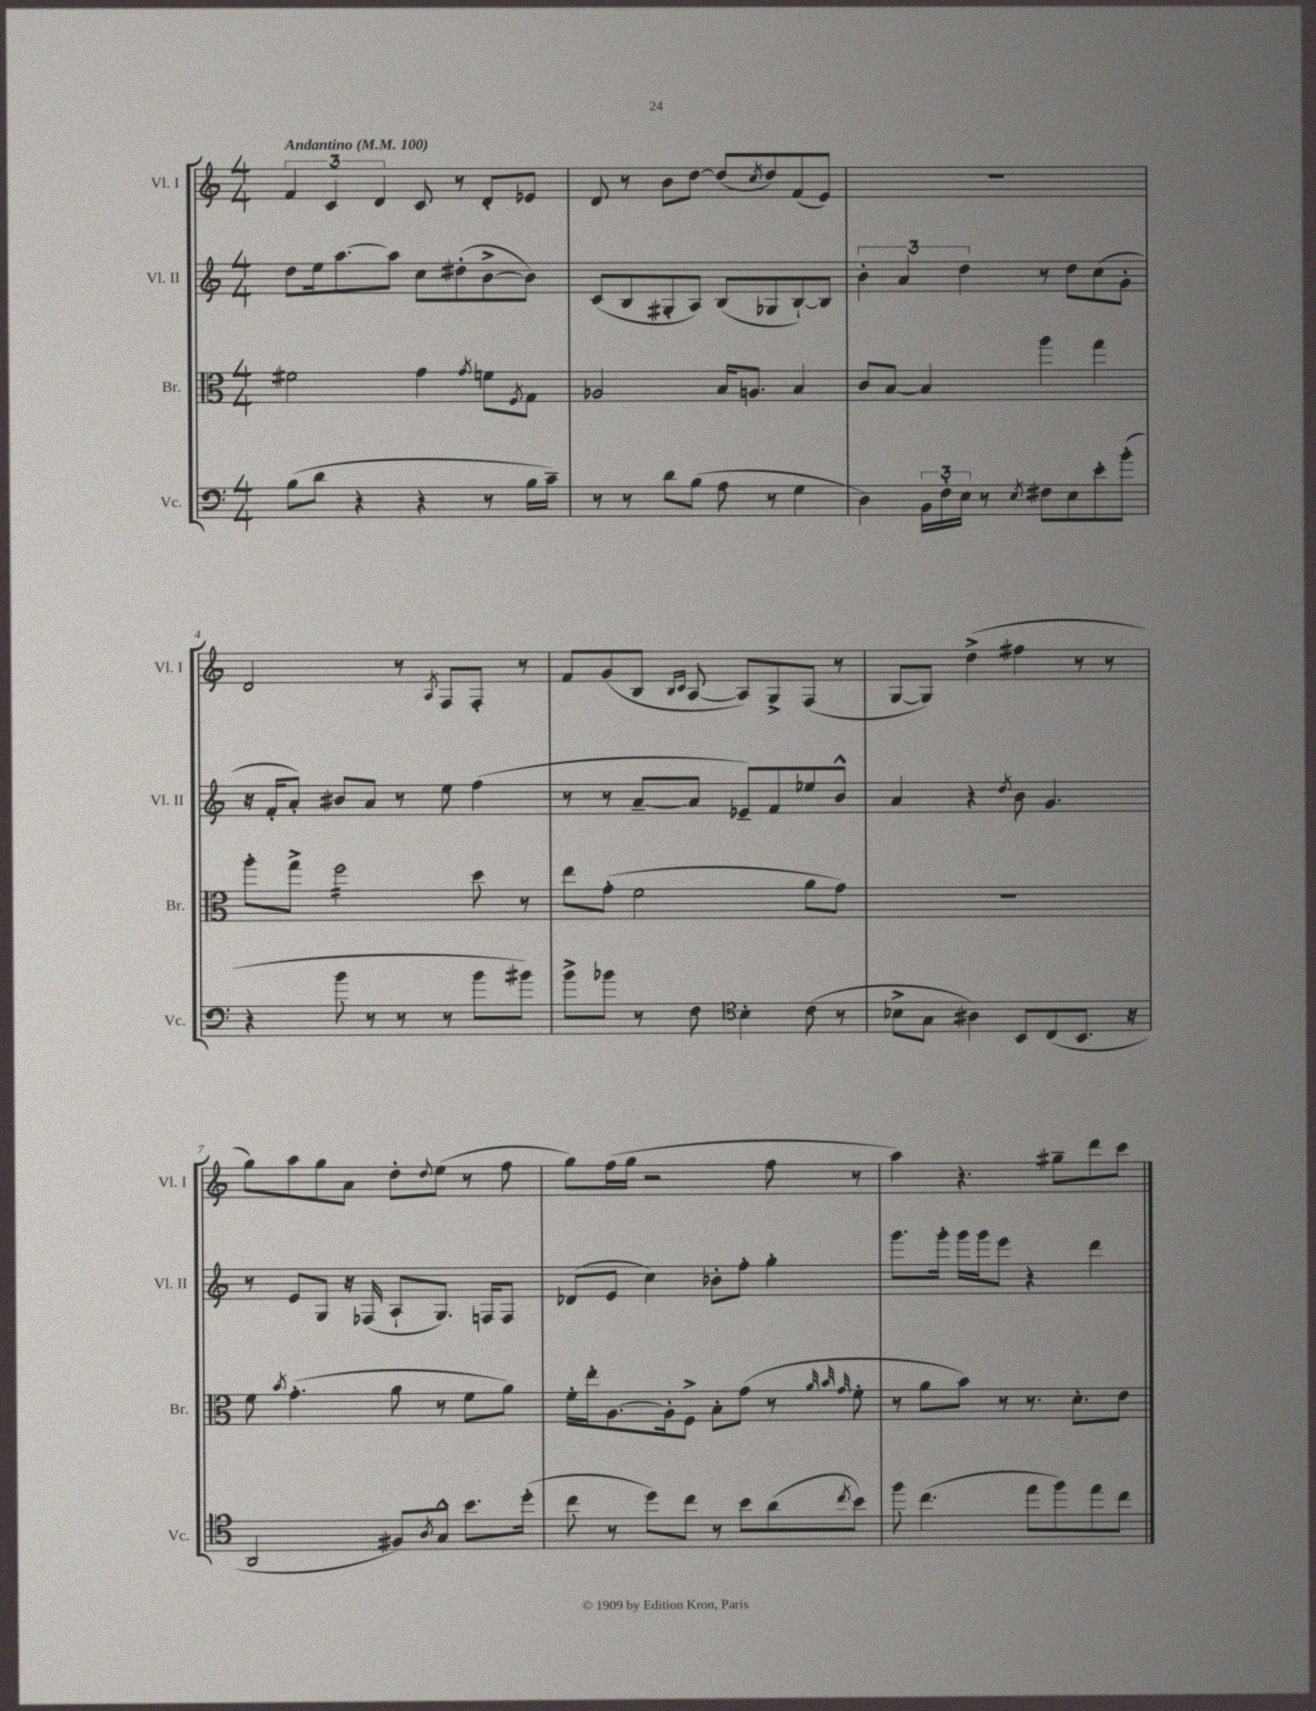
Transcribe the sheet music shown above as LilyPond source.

<<
\new StaffGroup <<
\new Staff = "s0" \with { instrumentName = "Vl. I" shortInstrumentName = "Vl. I" } {
    \clef treble \key c \major \numericTimeSignature \time 4/4 \tempo "Andantino" 4 = 100
    \tuplet 3/2 { f'4 c'4 d'4 } c'8 r8 d'8-. ees'8 |
    d'8 r8 b'8 d''8~ d''8( \acciaccatura { c''8 } d''8) f'8( e'8) |
    R1 |
    d'2 r8 \acciaccatura { a8 } f8 f8-. r8 |
    f'8 g'8( b8 \grace { b16 c'16 } a8~ a8) g8-> f8( r8 |
    g8~ g8) d''4->( fis''4 r8 r8 |
    g''8) a''8 g''8 a'8 d''8-. \appoggiatura { d''8 } e''8( r8 f''8 |
    g''8) f''16( g''16 r2 f''8 r8 |
    a''4) r4. gis''8-- d'''8 c'''8 \bar "|." |
}
\new Staff = "s1" \with { instrumentName = "Vl. II" shortInstrumentName = "Vl. II" } {
    \clef treble \key c \major \numericTimeSignature \time 4/4
    d''8 e''16 a''8.~ a''8 c''8 dis''8-.( b'8~-> b'8) |
    c'8( b8 gis8-. a8) b8( ges8 b8~-!) b8 |
    \tuplet 3/2 { b'4-. a'4 d''4 } r8 d''8 c''8( g'8-. |
    r16 f'16-. a'8-.) bis'8 a'8 r8 e''8 f''4( |
    r8 r8 a'8~-- a'8 ees'8--) f'8 ees''8 b'8-^ |
    a'4 r4 \acciaccatura { d''8 } b'8 g'4. |
    r8 e'8 g8 r16 fes16( a8-! g8.) f16 f8 |
    des'8( e'8 c''4) bes'8-. f''8-. g''4-. |
    g'''8. g'''16-. g'''16 g'''16 e'''8 r4 d'''4 \bar "|." |
}
\new Staff = "s2" \with { instrumentName = "Br." shortInstrumentName = "Br." } {
    \clef alto \key c \major \numericTimeSignature \time 4/4
    fis'2 g'4 \acciaccatura { g'8 } f'8 \acciaccatura { f8 } g8 |
    aes2 b16 a8. b4 |
    c'8 b8~ b4 a''4 g''4 |
    a''8-. g''8-> f''2:16 d''8 r8 |
    e''8 g'8-.( f'2 a'8 g'8) |
    R1 |
    f'8 \acciaccatura { b'8 } g'4.-.( a'8 r8 f'8 a'8) |
    f'16-. e''16-. a8.~ a16-. f8-> b8-. g'8( r8 \grace { a'32 b'32 g'32 } f'8-. |
    r8 a'8 b'8) r8 r8. d'8.-. e'8 \bar "|." |
}
\new Staff = "s3" \with { instrumentName = "Vc." shortInstrumentName = "Vc." } {
    \clef bass \key c \major \numericTimeSignature \time 4/4
    b8( d'8 r4 r4 r8 b16 c'16--) |
    r8 r8 d'8 b8( a8 r8 g4 |
    d4) \tuplet 3/2 { b,16 f16-. e16 } r8 \acciaccatura { e8 } fis8 e8 e'8-. b'8-.( |
    r4 b'8 r8 r8 r8 b'8 bis'8) |
    b'8-> bes'8 r8 f8 \clef tenor b4-. c'8( r8 |
    bes8-> g8 ais4) b,8 c8( b,8. r16 |
    a,2 fis8) \acciaccatura { a8 } g8-^ b'8. d''16-.( |
    c''8 r8 d''8) c''8 r8 b'8 a'8( \acciaccatura { c''8 } b'8) |
    f''8 c''4.( e''8 f''8) e''8 c''8 \bar "|." |
}
>>
>>
